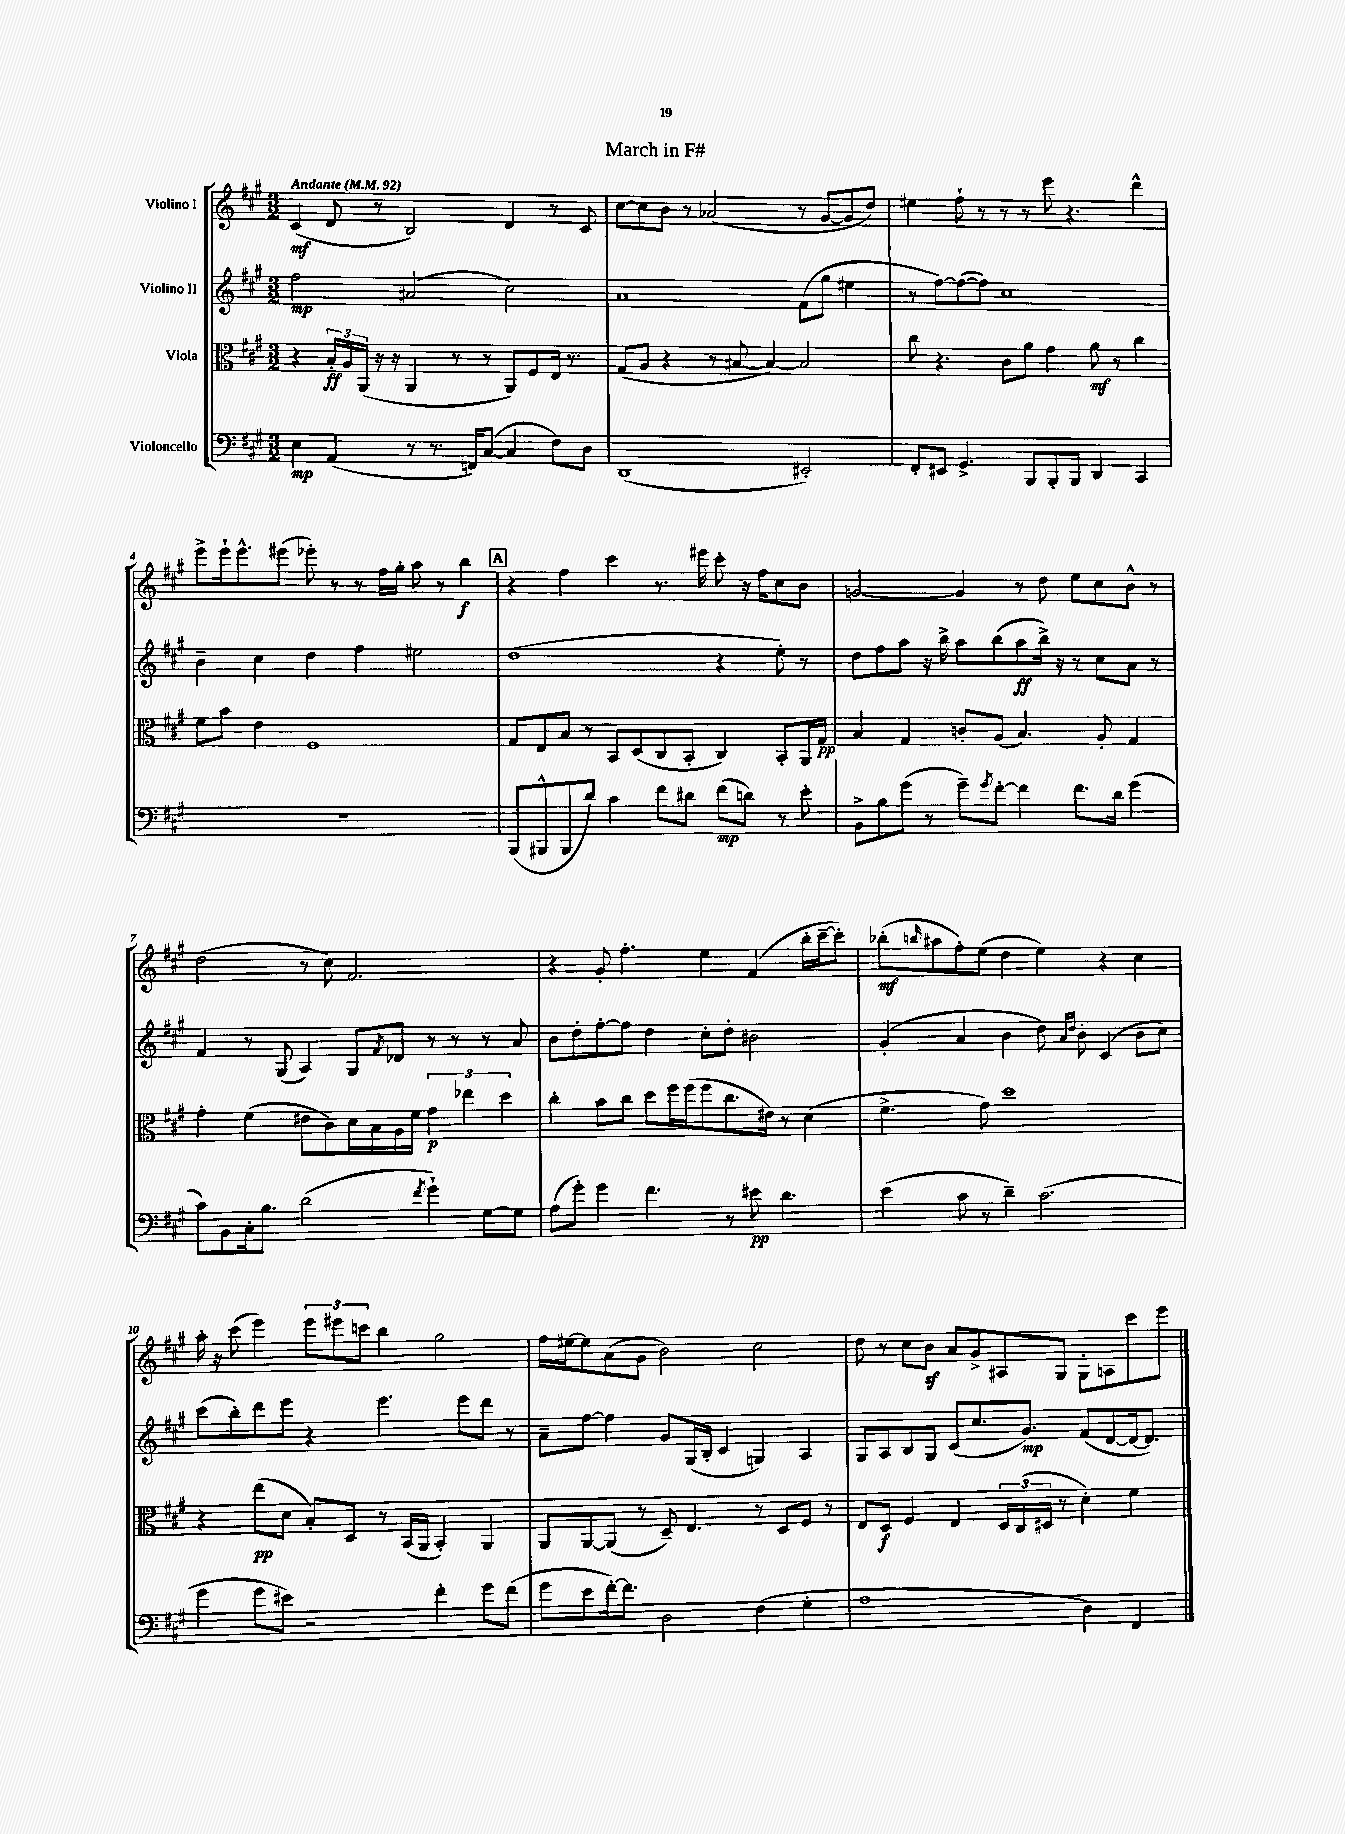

**kern	**dynam	**kern	**dynam	**kern	**dynam	**kern	**dynam
*part4	*part4	*part3	*part3	*part2	*part2	*part1	*part1
*staff4	*staff4	*staff3	*staff3	*staff2	*staff2	*staff1	*staff1
*I"Violoncello	*	*I"Viola	*	*I"Violino II	*	*I"Violino I	*
*clefF4	*	*clefC3	*	*clefG2	*	*clefG2	*
*k[f#c#g#]	*	*k[f#c#g#]	*	*k[f#c#g#]	*	*k[f#c#g#]	*
*M3/2	*	*M3/2	*	*M3/2	*	*M3/2	*
*MM92	*	*MM92	*	*MM92	*	*MM92	*
=1	=1	=1	=1	=1	=1	=1	=1
!	!	!	!	!	!	!LO:TX:a:B:t=Andante	!
4E\	mp	4r	.	2ff#\	mp	(4c#/	mf
(4AA/	.	24B'/LL	ff	.	.	8d/	.
.	.	24A/	.	.	.	.	.
.	.	(24AA/JJ	.	.	.	.	.
.	.	16r	.	.	.	8r	.
.	.	16r	.	.	.	.	.
8r	.	4AA/	.	(2a#X/	.	2B/)	.
8.r	.	.	.	.	.	.	.
.	.	8r	.	.	.	.	.
16FFn/KL)	.	.	.	.	.	.	.
([8C#/J	.	8r	.	.	.	.	.
4C#/]	.	8AA/L)	.	2cc#\)	.	4d/	.
.	.	8F#/	.	.	.	.	.
8F#\L)	.	16E/Jk	.	.	.	8r	.
.	.	8.r	.	.	.	.	.
8D\J	.	.	.	.	.	8c#/	.
=2	=2	=2	=2	=2	=2	=2	=2
(1DD	.	(8G#/L	.	1a	.	[8cc#\L	.
.	.	8A/J	.	.	.	8cc#\]	.
.	.	4r	.	.	.	8b\J	.
.	.	.	.	.	.	8r	.
.	.	8r	.	.	.	(2a-X/	.
.	.	[8B#X/	.	.	.	.	.
.	.	4B#/_)	.	.	.	.	.
2EE#X'/)	.	2B#/]	.	(8f#\L	.	8r	.
.	.	.	.	8gg#\J	.	[8g#/L	.
.	.	.	.	4ee#X\	.	8g#/]	.
.	.	.	.	.	.	8dd/J)	.
=3	=3	=3	=3	=3	=3	=3	=3
8FF#'/L	.	8cc#\	.	8r	.	4ee#X\	.
8EE#X/J	.	4.r	.	[8ff#\L)	.	.	.
4.GG#^/	.	.	.	(8ff#\_	.	8ff#`\	.
.	.	.	.	8ff#\J])	.	8r	.
.	.	8c#\L	.	1cc#	.	8r	.
8BBB/L	.	8a\J	.	.	.	8r	.
8BBB'/	.	4g#\	.	.	.	8eee\	.
8BBB/J	.	.	.	.	.	4.r	.
4DD/	.	8a\	mf	.	.	.	.
.	.	8r	.	.	.	.	.
4CC#/	.	4cc#\	.	.	.	4ddd^^\	.
!!LO:LB:g=z
=4	=4	=4	=4	=4	=4	=4	=4
1.r	.	8f#\L	.	4b~\	.	8eee^\L	.
.	.	8b\J	.	.	.	16eee`\k	.
.	.	.	.	.	.	8.eee^^\	.
.	.	4e\	.	4cc#\	.	.	.
.	.	.	.	.	.	(8eee#X\J	.
.	.	1F#	.	4dd\	.	8eee-X'\)	.
.	.	.	.	.	.	8r	.
.	.	.	.	4ff#\	.	8r	.
.	.	.	.	.	.	16ff#\LL	.
.	.	.	.	.	.	16gg#'\JJ	.
.	.	.	.	2ee#X\	.	8aa\	.
.	.	.	.	.	.	8r	.
.	.	.	.	.	.	4bb\	f
!!LO:REH:place=s1:t=A
=5	=5	=5	=5	=5	=5	=5	=5
(8BBB/L	.	8G#/L	.	(1dd	.	4r	.
8BBB#X^^/	.	8E/	.	.	.	.	.
8BBB#/	.	8B/J	.	.	.	4ff#\	.
8d/J)	.	8r	.	.	.	.	.
4c#\	.	8BB/L	.	.	.	4ccc#\	.
.	.	(8D/	.	.	.	.	.
8f#\L	.	8C#/	.	.	.	8.r	.
8d#X\J	.	8BB'/J	.	.	.	.	.
.	.	.	.	.	.	16eee#X\	.
(8f#\L	mp	4C#/)	.	4r	.	8ccc#'\	.
8dn\J)	.	.	.	.	.	16r	.
.	.	.	.	.	.	16ff#\KL	.
8r	.	8BB'/L	.	8ee'\)	.	8cc#\	.
8e'\	.	16AA/L	.	8r	.	8b\J	.
.	.	16G#/JJ	pp	.	.	.	.
=6	=6	=6	=6	=6	=6	=6	=6
8BB^\L	.	4B/	.	8dd\L	.	[2gn/	.
8B\	.	.	.	8ff#\	.	.	.
(8g#\J	.	4G#/	.	8aa\J	.	.	.
8r	.	.	.	16r	.	.	.
.	.	.	.	16bb^\	.	.	.
8g#~\L)	.	8cn'/L	.	8aa\L	.	4g/]	.
8qg#/	.	.	.	.	.	.	.
[8f#'\J	.	(8A/J	.	(8bb\	.	.	.
4f#\]	.	4.B/)	.	8aa\	ff	8r	.
.	.	.	.	16bb^\Jk)	.	8dd\	.
.	.	.	.	16r	.	.	.
8.f#\L	.	.	.	8r	.	8ee\L	.
.	.	8A'/	.	8cc#\L	.	8cc#\	.
16d\Jk	.	.	.	.	.	.	.
(4g#\	.	4G#/	.	8a\J	.	8b^^\J	.
.	.	.	.	8r	.	8r	.
!!LO:LB:g=z
=7	=7	=7	=7	=7	=7	=7	=7
8c#\L)	.	4g#'\	.	4f#/	.	(2dd\	.
8BB\	.	.	.	.	.	.	.
16C#'\k	.	(4f#\	.	8r	.	.	.
8.B\J	.	.	.	.	.	.	.
.	.	.	.	(8G#/	.	.	.
(2d\	.	8e#X\L	.	4A/)	.	8r	.
.	.	8c#\)	.	.	.	8cc#\)	.
.	.	16d\L	.	8G#/L	.	2.f#/	.
.	.	16B\	.	.	.	.	.
.	.	.	.	8qf#/	.	.	.
.	.	16A\	.	8d-X/J	.	.	.
.	.	16f#\JJ	.	.	.	.	.
8qf#/	.	.	.	.	.	.	.
4g#`\)	.	6g#\	p	8r	.	.	.
.	.	.	.	8r	.	.	.
.	.	6ee-X\	.	.	.	.	.
[8G#\L	.	.	.	8r	.	.	.
.	.	6dd\	.	.	.	.	.
8G#\J]	.	.	.	8a/	.	.	.
=8	=8	=8	=8	=8	=8	=8	=8
(8A\L	.	4cc#'\	.	8b\L	.	4r	.
8g#'\J)	.	.	.	8dd'\	.	.	.
4g#\	.	8b\L	.	[8ff#'\	.	8g#'/	.
.	.	8cc#\J	.	8ff#\J]	.	4.ff#'\	.
4.f#\	.	8dd\L	.	4dd\	.	.	.
.	.	16ff#\L	.	.	.	.	.
.	.	(16ff#\J	.	.	.	.	.
.	.	8ff#\	.	8cc#'\L	.	4ee\	.
8r	.	8.cc#\	.	8dd'\J	.	.	.
8e#X\	pp	.	.	2b#X\	.	(4f#/	.
.	.	16e#X\Jk)	.	.	.	.	.
4.d\	.	8r	.	.	.	.	.
.	.	(4d\	.	.	.	16bb'\LL	.
.	.	.	.	.	.	[16ccc#~\J	.
.	.	.	.	.	.	8ccc#'\J])	.
=9	=9	=9	=9	=9	=9	=9	=9
(4e\	.	4.f#^\	.	(4g#'/	.	(8bb-X'\L	mf
.	.	.	.	.	.	16qqbbn/	.
.	.	.	.	.	.	8aa#X\	.
8c#\	.	.	.	4a/	.	8ff#'\)	.
8r	.	8g#\)	.	.	.	(8ee\J	.
4d~\)	.	1dd	.	4b\	.	4dd\	.
(2.c#\	.	.	.	8dd\)	.	4ee\)	.
.	.	.	.	16qqa/LL	.	.	.
.	.	.	.	16qqdd/JJ	.	.	.
.	.	.	.	8b'\	.	.	.
.	.	.	.	(4c#/	.	4r	.
.	.	.	.	8b\L	.	4cc#\	.
.	.	.	.	8cc#\J)	.	.	.
!!LO:LB:g=z
=10	=10	=10	=10	=10	=10	=10	=10
4g#\	.	4r	.	(8ccc#\L	.	16aa'\	.
.	.	.	.	.	.	16r	.
.	.	.	.	8bb'\)	.	(8ccc#\	.
8g#\L	.	(8ee\L	pp	8ddd\	.	4eee\)	.
8e#X\J)	.	8d\J	.	8eee\J	.	.	.
2r	.	8B'/L)	.	4r	.	12eee\L	.
.	.	.	.	.	.	12eee#X\	.
.	.	8D/J	.	.	.	.	.
.	.	.	.	.	.	12cccn\J	.
.	.	8r	.	4.eee\	.	4bb\	.
.	.	(16BB/LL	.	.	.	.	.
.	.	16AA/JJ	.	.	.	.	.
4f#'\	.	4BB'/)	.	.	.	2gg#\	.
.	.	.	.	8eee\L	.	.	.
8g#\L	.	4AA/	.	8ddd\J	.	.	.
(8f#\J	.	.	.	8r	.	.	.
=11	=11	=11	=11	=11	=11	=11	=11
8g#\L	.	8AA/L	.	8a~\L	.	16ff#\LL	.
.	.	.	.	.	.	[16ee#X\J	.
8e\	.	[8AA/	.	[8ff#\J	.	8ee#\]	.
[16f#'\k)	.	(8AA/J]	.	4ff#\]	.	(8a\	.
8.f#\J]	.	.	.	.	.	.	.
.	.	8r	.	.	.	8g#\J	.
2D\	.	8D~/)	.	8g#/L	.	2b\)	.
.	.	4.E/	.	(16G#/L	.	.	.
.	.	.	.	16B'/JJ	.	.	.
.	.	.	.	4c#/	.	.	.
(4F#\	.	8r	.	4Gn/)	.	2cc#\	.
.	.	8D/L	.	.	.	.	.
4G#'\	.	8F#/J	.	4A/	.	.	.
.	.	8r	.	.	.	.	.
=12	=12	=12	=12	=12	=12	=12	=12
1A	.	8E/L	.	8G#/L	.	8dd\	.
.	.	8D/J	f	8A/	.	8r	.
.	.	4F#/	.	8B/	.	8cc#\L	.
.	.	.	.	8G#/J	.	8bz\J	.
.	.	4E/	.	(8c#/L	.	8a/L	.
.	.	.	.	8.cc#/	.	8g#^/	.
.	.	24D/LL	.	.	.	8A#X/	.
.	.	(24C#/	.	.	.	.	.
.	.	.	.	8.g#/J)	mp	.	.
.	.	24D#X/JJ	.	.	.	.	.
.	.	8r	.	.	.	8G#/J	.
4D\)	.	4d'\)	.	(8f#/L	.	8G#'\L	.
.	.	.	.	[8d/	.	8An\	.
4FF#/	.	4f#\	.	16d/k_	.	8ccc#\	.
.	.	.	.	8.d/J])	.	.	.
.	.	.	.	.	.	8eee\J	.
==	==	==	==	==	==	==	==
*-	*-	*-	*-	*-	*-	*-	*-
